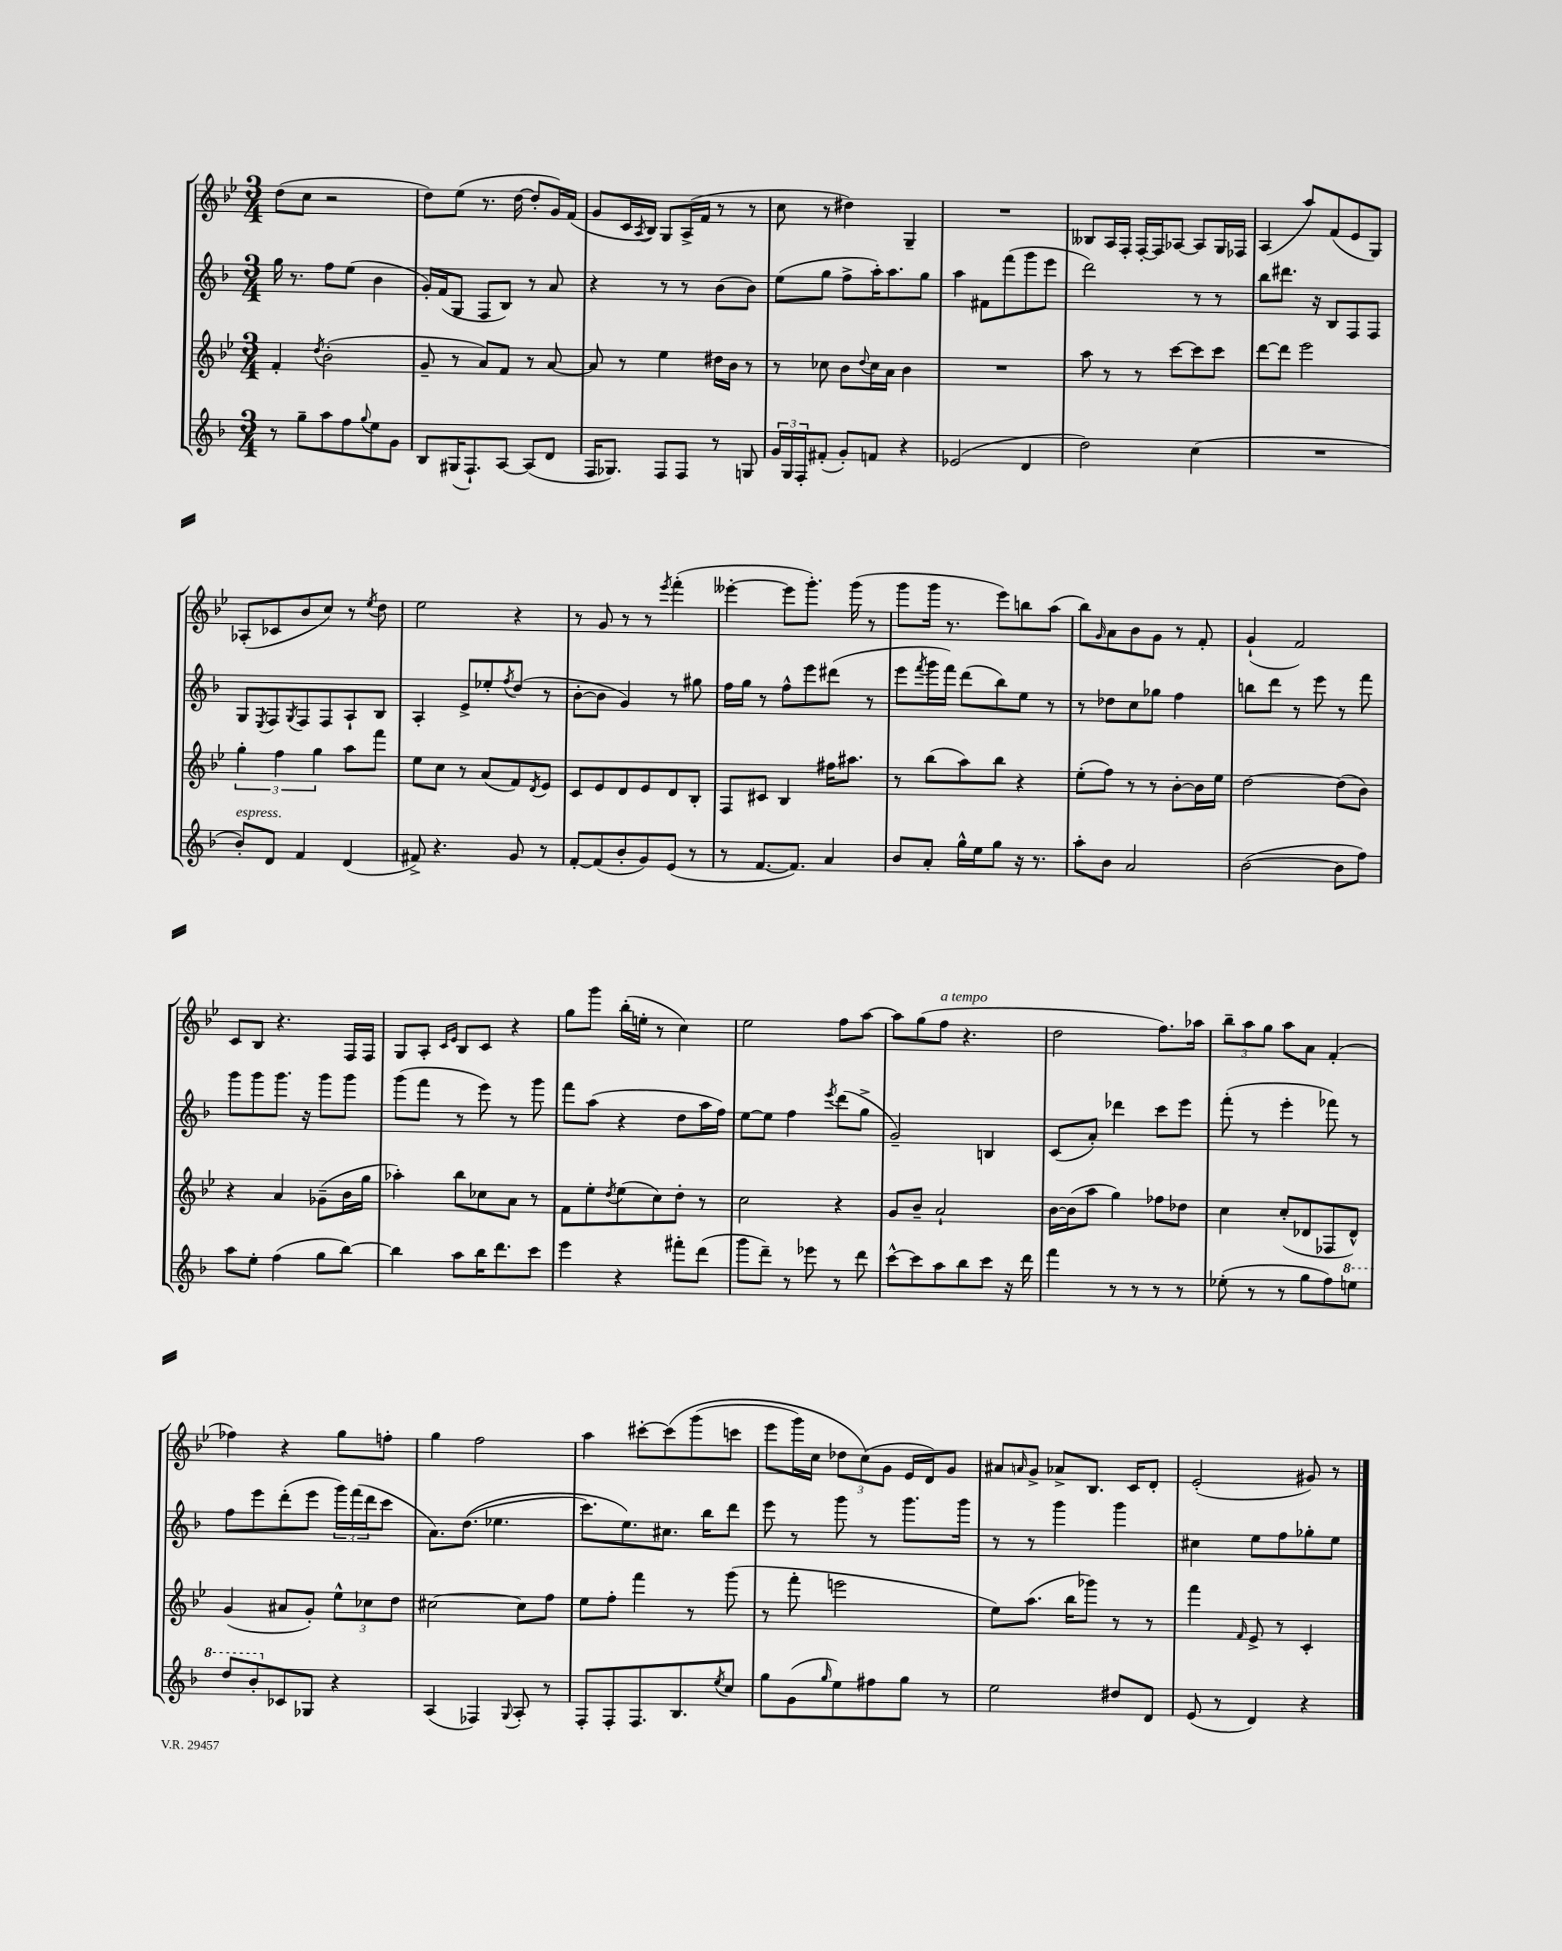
<<
\new StaffGroup <<
\new Staff = "s0" {
    \clef treble \key bes \major \numericTimeSignature \time 3/4
    d''8( c''8 r2 |
    d''8) ees''8( r8. d''16~ d''8-. g'16) f'16( |
    g'8 c'16 \acciaccatura { a8 } bes16) g8 a16->( f'16 r8 r8 |
    c''8 r8 dis''4) g4-- |
    R2. |
    beses8 a16 f16-. f16~-. f16 aes8~ aes8 g16 fes16 |
    a4( a''8) f'8( ees'8 g8) |
    aes8-.( ces'8 bes'8 c''8) r8 \acciaccatura { ees''8 } d''8 |
    ees''2 r4 |
    r8 g'8 r8 r8 \acciaccatura { ees'''8 } f'''4-.( |
    eeses'''4~-. eeses'''8 g'''8.-.) g'''16( r8 |
    g'''8 g'''16 r8. ees'''8) b''8 a''8( |
    bes''8) \grace { g'16 } a'8 bes'8 g'8 r8 f'8-. |
    g'4-!( f'2) |
    c'8 bes8 r4. f16 f16 |
    g8 a8-. \grace { c'16 ees'16 } bes8 c'8 r4 |
    g''8 g'''8 bes''16-.( e''16-. r8 c''4) |
    ees''2 f''8 a''8~ |
    a''8 g''8( f''8^\markup { \italic "a tempo" } r4. |
    d''2 f''8.) aes''16 |
    \tuplet 3/2 { bes''8-- a''8 g''8 } a''8 a'8 f'4-.( |
    fes''4) r4 g''8 f''8-. |
    g''4 f''2 |
    a''4 cis'''8~-. cis'''8\( g'''8( c'''8 |
    ees'''8 g'''16) c''16 \tuplet 3/2 { des''8 c''8(\) g'8 } ees'16 d'16) g'8 |
    ais'8 \grace { a'16 } g'8-> aes'8-> bes8. c'16 d'8-. |
    ees'2-.( gis'8) r8 \bar "|." |
}
\new Staff = "s1" {
    \clef treble \key f \major \numericTimeSignature \time 3/4
    g''16 r8. f''8 e''8( bes'4 |
    g'16-.) f'16( g8 f8 bes8) r8 a'8 |
    r4 r8 r8 bes'8( bes'8) |
    e''8( g''8 f''8-> a''16-.) a''8. g''8 |
    a''4 fis'8 f'''8( g'''8 e'''8 |
    d'''2) r8 r8 |
    bes''8 dis'''8. r16 bes8 f8 f8 |
    g8 \acciaccatura { e8 } f8 \acciaccatura { g8 } f8 f8 a8-! bes8 |
    a4-. e'8-> ees''8-. \acciaccatura { f''8 } d''8( r8 |
    bes'8~-. bes'8 g'4) r8 gis''8 |
    f''16 g''16 r8 f''8-^ e'''8 dis'''8( r8 |
    e'''8 \acciaccatura { f'''8 } g'''16 f'''16) d'''8( bes''8) e''8 r8 |
    r8 des''8 c''8 ges''8 f''4 |
    b''8 d'''8 r8 e'''8 r8 f'''8 |
    g'''8 g'''8 g'''8. r16 g'''8 g'''8 |
    g'''8( f'''8 r8 e'''8) r8 g'''8 |
    f'''8 a''8( r4 d''8 a''16 f''16) |
    e''8~ e''8 f''4 \acciaccatura { e'''8 } d'''8( g''8-> |
    g'2--) b4 |
    c'8( a'8-.) des'''4 c'''8 e'''8 |
    f'''8-.( r8 e'''4-. fes'''8) r8 |
    f''8 e'''8 d'''8-.( e'''8 \tuplet 3/2 { g'''16) f'''16( d'''16 } c'''8 |
    a'8.) d''8.(\( ees''4. |
    c'''8.) e''8.\) cis''8. bes''16 d'''8 |
    e'''8 r8 g'''8 r8 g'''8. g'''16 |
    r8 r8 g'''4 g'''4 |
    cis''4 e''8 f''8 ges''8-. e''8 \bar "|." |
}
\new Staff = "s2" {
    \clef treble \key bes \major \numericTimeSignature \time 3/4
    f'4-. \acciaccatura { d''8 } bes'2-.( |
    g'8-- r8 a'8) f'8 r8 a'8~ |
    a'8 r8 ees''4 dis''16 bes'16 r8 |
    r8 ces''8 bes'8 \appoggiatura { d''8 } ces''16 a'16 bes'4 |
    R2. |
    a''8 r8 r8 c'''8~ c'''8 c'''8 |
    d'''8~ d'''8 ees'''2 |
    \tuplet 3/2 { g''4-. f''4 g''4 } a''8 f'''8 |
    ees''8 c''8 r8 a'8( f'8) \acciaccatura { d'8 } ees'8 |
    c'8 ees'8 d'8 ees'8 d'8 bes8-. |
    f8 cis'8 bes4 fis''16 ais''8. |
    r8 bes''8( a''8) bes''8 r4 |
    ees''8-.( f''8) r8 r8 bes'8~-. bes'16 ees''16 |
    d''2~ d''8( bes'8) |
    r4 a'4 ges'8--( bes'16 g''16 |
    aes''4-.) bes''8 ces''8 a'8 r8 |
    f'8 ees''8-. \acciaccatura { d''8 } ees''8( c''8) d''8-. r8 |
    c''2 r4 |
    g'8 bes'8-- a'2-! |
    bes'16~ bes'16( a''8 g''4) fes''8 des''8 |
    c''4 c''8-.( des'8 fes8 des'8-^) |
    g'4( ais'8 g'8-.) \tuplet 3/2 { ees''8-^ ces''8 d''8 } |
    cis''2~ cis''8 f''8 |
    ees''8 f''8-. f'''4 r8 g'''8( |
    r8 f'''8-. e'''2 |
    ees''8) a''8.( bes''16 ges'''8) r8 r8 |
    f'''4 \grace { f'16 } ees'8-> r8 c'4-. \bar "|." |
}
\new Staff = "s3" {
    \clef treble \key f \major \numericTimeSignature \time 3/4
    r8 g''8-- a''8 f''8 \appoggiatura { g''8 } e''8 g'8 |
    bes8 gis16( f8.-!) a8~ a8( d'8 |
    f16 ges8.) f8 f8 r8 g8 |
    \tuplet 3/2 { g'16 g16 f16-. } fis'8-.( g'8-.) f'8 r4 |
    ees'2( d'4 |
    d''2) c''4( |
    R2. |
    bes'8-.^\markup { \italic "espress." }) d'8 f'4 d'4( |
    fis'8->) r4. g'8 r8 |
    f'8~-. f'8( bes'8-. g'8) e'8( r8 |
    r8 f'8.~ f'8.) a'4 |
    bes'8 a'8-. g''16-^ e''16 g''8 r16 r8. |
    a''8-. bes'8 a'2 |
    bes'2~( bes'8 f''8) |
    a''8 e''8-. f''4( g''8 bes''8~) |
    bes''4 a''8 bes''16 d'''8. c'''8 |
    e'''4 r4 fis'''8-. d'''8( |
    g'''8 d'''8--) r8 ees'''8 r8 d'''8 |
    c'''8~-^ c'''8 a''8 bes''8 c'''8 r16 d'''16 |
    f'''4 r8 r8 r8 r8 |
    ees''8-.( r8 r8 g''8 f''8) \ottava #1 e'''!8 |
    d'''8 bes''8-. \ottava #0 ces'8 ges8 r4 |
    a4( fes4) \appoggiatura { g8 } a8-. r8 |
    f8-. f8-. f8. bes8. \acciaccatura { e''8 } c''8 |
    g''8 g'8( \grace { g''16 } e''8) fis''8 g''8 r8 |
    e''2 dis''8 d'8 |
    e'8( r8 d'4) r4 \bar "|." |
}
>>
>>
\layout { \context { \Score \remove "Bar_number_engraver" } }
